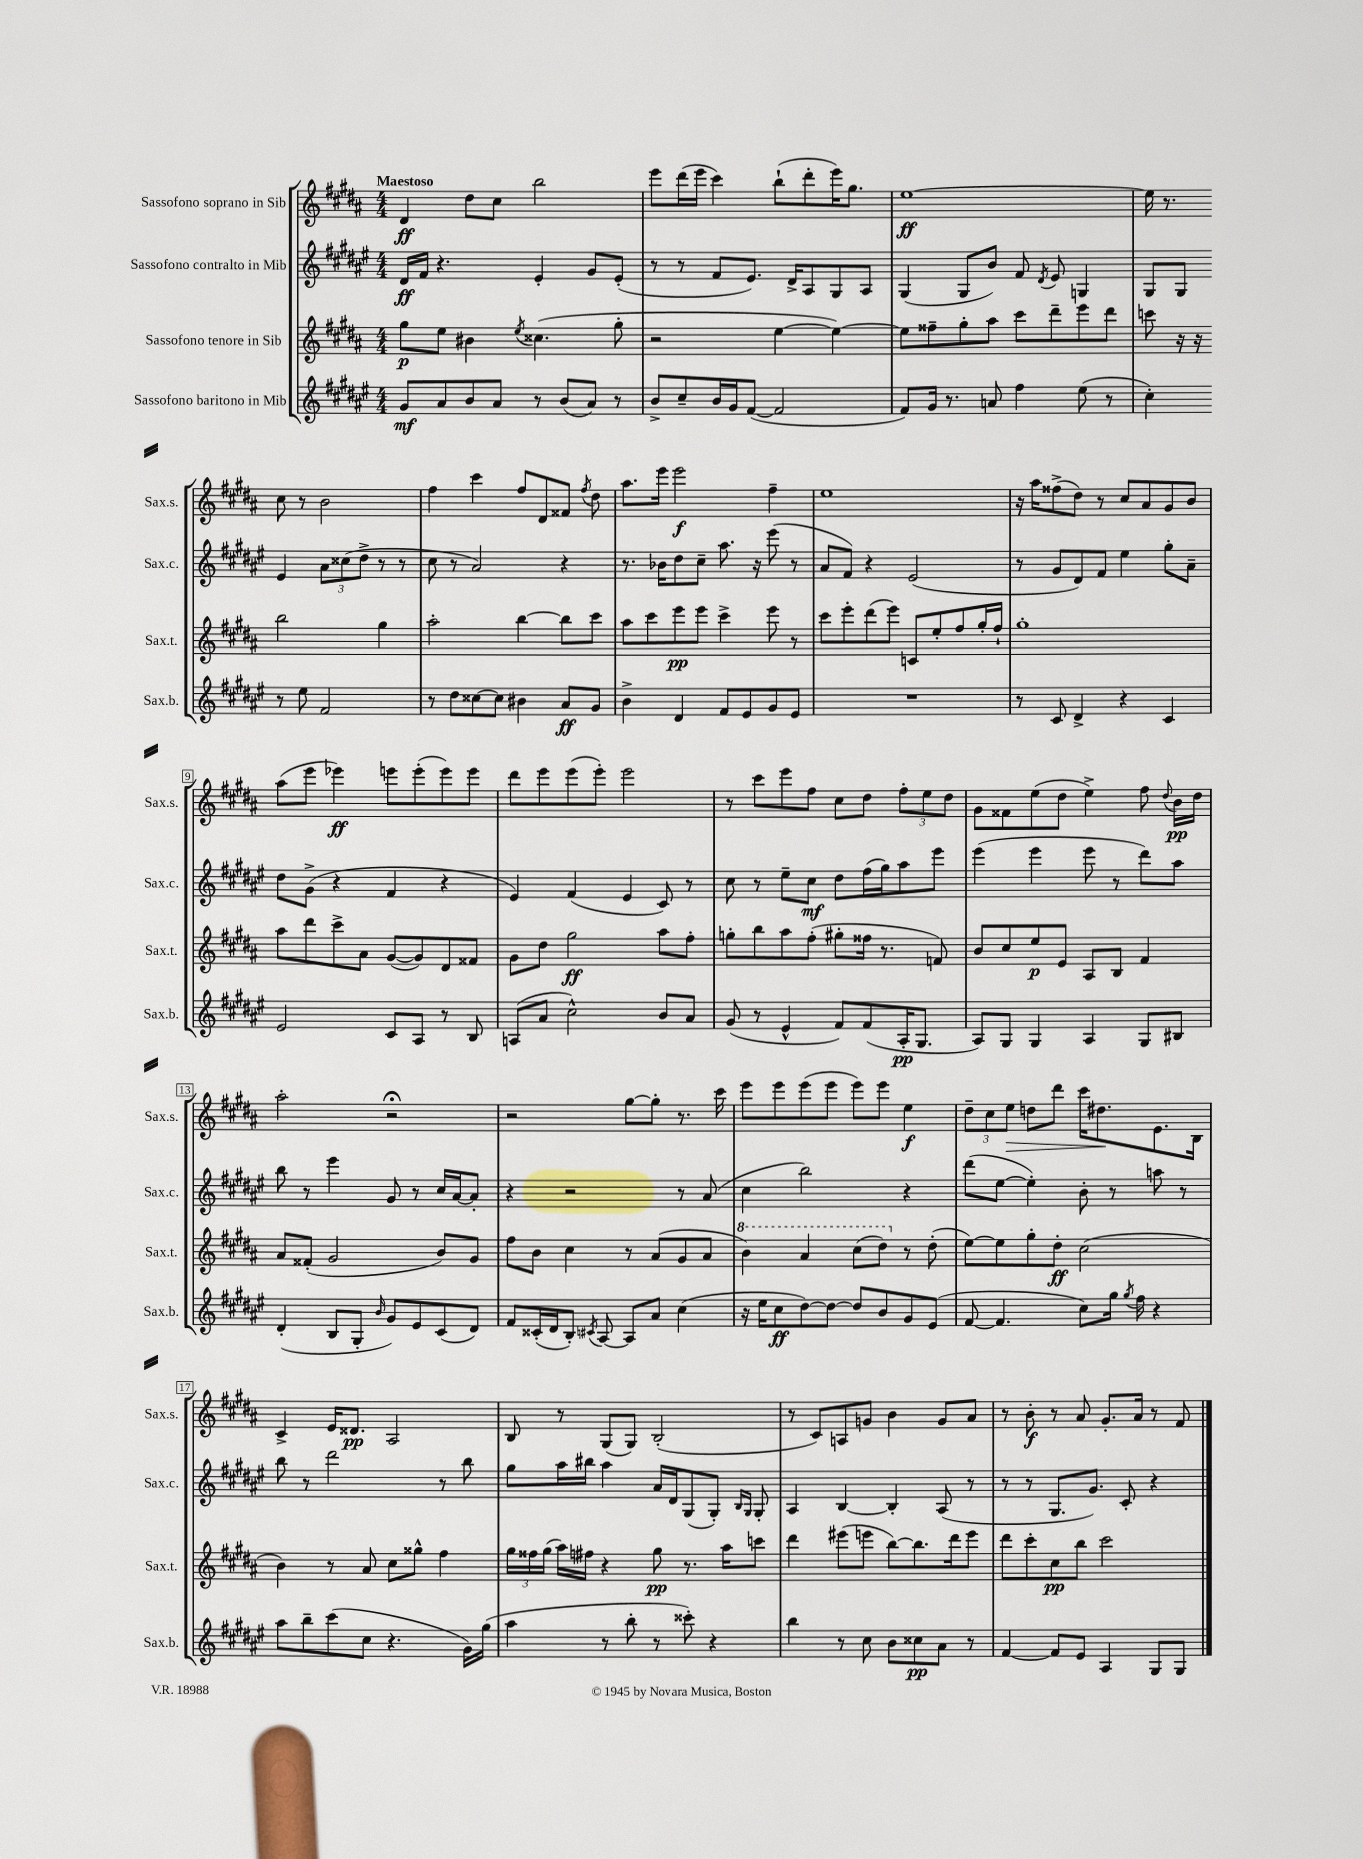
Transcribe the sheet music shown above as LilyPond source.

<<
\new StaffGroup <<
\new Staff = "s0" \with { instrumentName = "Sassofono soprano in Sib" shortInstrumentName = "Sax.s." } {
    \clef treble \key b \major \numericTimeSignature \time 4/4 \tempo "Maestoso"
    \autoBeamOff dis'4\ff dis''8[ cis''8] b''2 |
    e'''8[ dis'''16( e'''16] cis'''4) b''8[-!( dis'''8-. e'''16) gis''8.] |
    e''1~\ff |
    e''16 r8. cis''8 r8 b'2 |
    fis''4 cis'''4 fis''8[ dis'8 fisis'8] \acciaccatura { fis''8 } dis''8 |
    ais''8.[ e'''16] e'''2\f fis''4-- |
    e''1 |
    r16 ais''16[ fisis''8->( dis''8]) r8 cis''8[ ais'8 gis'8 b'8] |
    ais''8[( e'''8] ees'''4\ff) e'''8[ e'''8-.( e'''8) e'''8] |
    dis'''8[ e'''8 e'''8( e'''8]-.) e'''2 |
    r8 cis'''8[ e'''8 fis''8] cis''8[ dis''8] \tuplet 3/2 { fis''8[-. e''8 dis''8] } |
    gis'8[ fisis'8 e''8( dis''8] e''4->) fis''8 \appoggiatura { dis''8 } b'16[\pp dis''16] |
    ais''2-. r2\fermata |
    r2 gis''8[~ gis''8]-. r8. cis'''16 |
    e'''8[ e'''8 e'''8( e'''8] e'''8[) e'''8] e''4\f |
    \tuplet 3/2 { dis''8[-- cis''8 e''8]\> } d''8[ dis'''8] cis'''16[ dis''8.\! e'8. b16] |
    cis'4-> e'16[ disis'8.]\pp ais2 |
    b8 r8 gis8[( gis8]) b2-.( |
    r8 cis'8[) a8 g'8] b'4 g'8[ ais'8] |
    r8 b'8-.\f r8 ais'8 gis'8.[-. ais'16] r8 fis'8 \bar "|." |
}
\new Staff = "s1" \with { instrumentName = "Sassofono contralto in Mib" shortInstrumentName = "Sax.c." } {
    \clef treble \key fis \major \numericTimeSignature \time 4/4
    \autoBeamOff dis'16[\ff fis'16] r4. eis'4-. gis'8[ eis'8]-.( |
    r8 r8 fis'8[ eis'8.]) dis'16[-> ais8 gis8 ais8] |
    gis4( gis8[ b'8]) fis'8 \acciaccatura { dis'8 } eis'8 g4 |
    gis8[ gis8] eis'4 \tuplet 3/2 { ais'8[ cisis''8( dis''8]-> } r8 r8 |
    cis''8 r8 ais'2) r4 |
    r8. bes'16[ dis''8 cis''8]-- ais''8. r16 eis'''8( r8 |
    ais'8[ fis'8]) r4 eis'2( |
    r8 gis'8[ dis'8) fis'8] eis''4 gis''8[-. ais'8]-- |
    dis''8[ gis'8]->( r4 fis'4 r4 |
    eis'4) fis'4( eis'4 cis'8) r8 |
    cis''8 r8 eis''8[-- cis''8]\mf dis''8[ fis''16( gis''16) ais''8 eis'''8] |
    eis'''4( eis'''4 eis'''8 r8 dis'''8[) ais''8] |
    b''8 r8 eis'''4 gis'8 r8 cis''16[ ais'16~ ais'8]-. |
    r4 r2 r8 ais'8( |
    cis''4 b''2) r4 |
    dis'''8[( eis''8]~ eis''4-.) b'8-. r8 a''8 r8 |
    b''8 r8 dis'''2 r8 b''8 |
    gis''8[ ais''16 bis''16] ais''4 ais'16[ dis'16 gis8( gis8]-.) \grace { b16[ gis16] } gis8-. |
    ais4 b4~ b4-. ais8( r8 |
    r8 r8 gis8.[ gis'8.]) cis'8-. r4 \bar "|." |
}
\new Staff = "s2" \with { instrumentName = "Sassofono tenore in Sib" shortInstrumentName = "Sax.t." } {
    \clef treble \key b \major \numericTimeSignature \time 4/4
    \autoBeamOff gis''8[\p e''8] bis'4 \acciaccatura { e''8 } cisis''4.( gis''8-. |
    r2 e''4~ e''4~) |
    e''8[ fisis''8-- gis''8-. ais''8] cis'''8[ dis'''8-- e'''8 dis'''8] |
    c'''8 r16 r16 b''2 gis''4 |
    ais''2-. b''4~ b''8[ cis'''8] |
    ais''8[ cis'''8 e'''8\pp e'''8] cis'''4-> e'''8 r8 |
    cis'''8[ e'''8-. dis'''8( e'''8]) c'8[ e''8-. fis''8 gis''16-. fis''16]-! |
    gis''1-. |
    ais''8[ dis'''8 cis'''8-> ais'8] gis'8[~( gis'8) dis'8 fisis'8] |
    gis'8[ dis''8] gis''2\ff ais''8[ fis''8]-. |
    g''8[-. b''8 ais''8 fis''8]-.( gis''8[-. fisis''16] r8. f'8) |
    b'8[ cis''8 e''8\p e'8] ais8[ b8] fis'4 |
    ais'8[ fisis'8]-.( gis'2 b'8[) gis'8] |
    fis''8[ b'8] cis''4 r8 ais'8[( gis'8 ais'8] |
    \ottava #1 b''4) ais''4 cis'''8[( dis'''8]) \ottava #0 r8 dis''8-.( |
    e''8[~) e''8 gis''8-. dis''8]-.\ff cis''2( |
    b'4) r8 ais'8 cis''8[ gisis''8]-^ fis''4 |
    \tuplet 3/2 { gis''16[ fisis''16 gis''16]( } ais''16[) fis''16] r4 gis''8\pp r8. ais''16[ c'''8] |
    dis'''4 eis'''8[( e'''8] b''8[~) b''8. dis'''16 e'''8] |
    dis'''8[ cis'''8-. cis''8\pp b''8] cis'''2 \bar "|." |
}
\new Staff = "s3" \with { instrumentName = "Sassofono baritono in Mib" shortInstrumentName = "Sax.b." } {
    \clef treble \key fis \major \numericTimeSignature \time 4/4
    \autoBeamOff gis'8[\mf ais'8 b'8 ais'8] r8 b'8[( ais'8]) r8 |
    b'8[-> cis''8-- b'16 gis'16 fis'8]~( fis'2 |
    fis'8[) gis'16] r8. a'8 fis''4 eis''8( r8 |
    cis''4-.) r8 eis''8 fis'2 |
    r8 dis''8[ cisis''8~ cisis''8] bis'4 ais'8[\ff gis'8] |
    b'4-> dis'4 fis'8[ eis'8 gis'8 eis'8] |
    R1 |
    r8 cis'8 dis'4-> r4 cis'4 |
    eis'2 cis'8[ ais8] r8 b8 |
    a8[( ais'8] cis''2-^) b'8[ ais'8] |
    gis'8( r8 eis'4-^ fis'8[) fis'8( ais16-.\pp gis8.] |
    ais8[) gis8] gis4 ais4 gis8[ bis8] |
    dis'4-.( b8[ gis8]-. \grace { b'16 } gis'8[) eis'8 cis'8( dis'8]) |
    fis'8[ cisis'16-.( dis'16 b8]-.) \acciaccatura { cis'8 } ais8~ ais8[ ais'8] cis''4( |
    r16 eis''16[ cis''8\ff dis''8~) dis''8]~ dis''8[ b'8 gis'8 eis'8]( |
    fis'8~ fis'4. cis''8[) gis''16] \acciaccatura { gis''8 } fis''16 r4 |
    ais''8[ b''8-- cis'''8( cis''8] r4. gis'16[) gis''16]( |
    ais''4 r8 b''8-. r8 cisis'''8-.) r4 |
    b''4 r8 cis''8 b'8[ cisis''8\pp ais'8] r8 |
    fis'4~ fis'8[ eis'8] ais4 gis8[ gis8] \bar "|." |
}
>>
>>
\layout { \context { \Score \override BarNumber.stencil = #(make-stencil-boxer 0.1 0.3 ly:text-interface::print) } }
